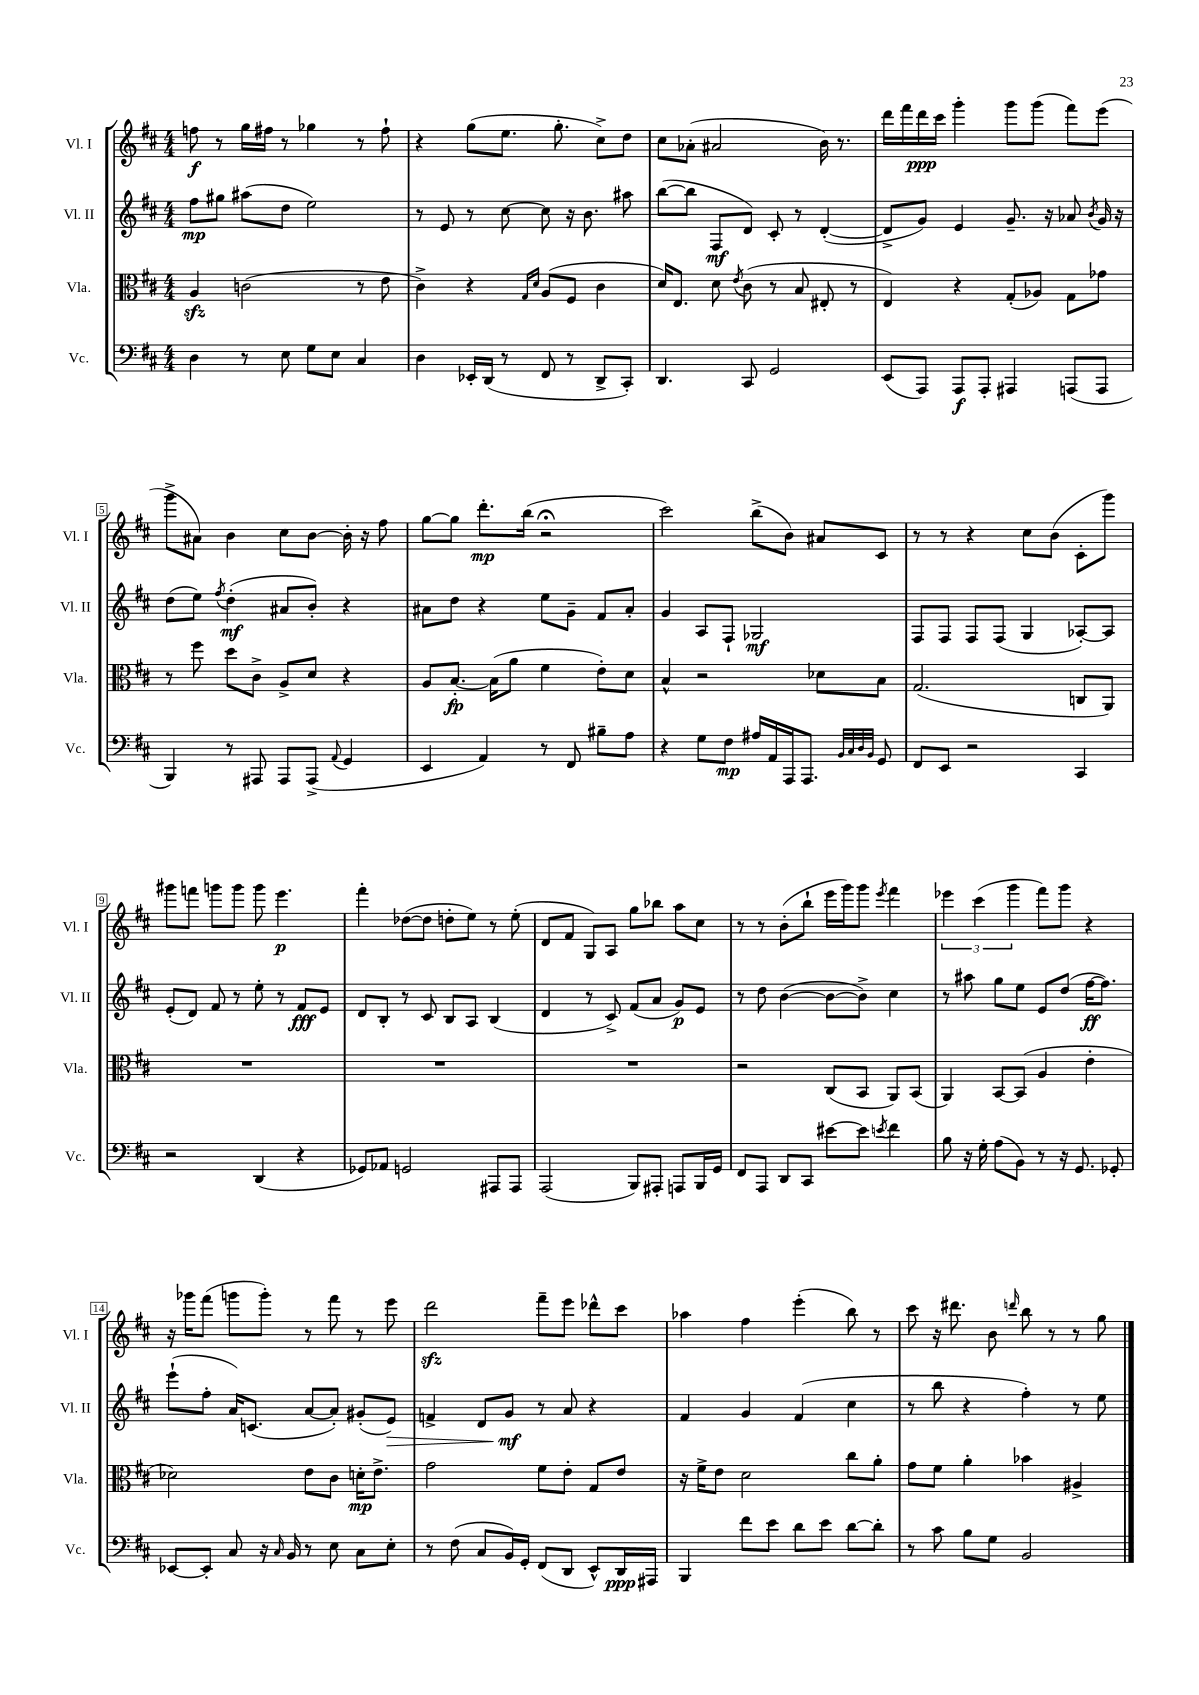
<<
\new StaffGroup <<
\new Staff = "s0" \with { instrumentName = "Vl. I" shortInstrumentName = "Vl. I" } {
    \clef treble \key d \major \numericTimeSignature \time 4/4
    \autoBeamOff f''8\f r8 g''16[ fis''16] r8 ges''4 r8 fis''8-! |
    r4 g''8[( e''8.] g''8.-. cis''8[->) d''8] |
    cis''8[ aes'8]-.( ais'2 b'16) r8. |
    d'''16[ fis'''16 d'''16\ppp cis'''16] g'''4-. g'''8[ g'''8]( fis'''8[) e'''8]( |
    g'''8[-> ais'8]) b'4 cis''8[ b'8]~ b'16-. r16 fis''8 |
    g''8[~ g''8] d'''8.[-.\mp b''16]( r2\fermata |
    cis'''2) b''8[->( b'8]) ais'8[ cis'8] |
    r8 r8 r4 cis''8[ b'8]( cis'8[-. g'''8]) |
    gis'''8[ f'''8] g'''8[ g'''8] g'''8 e'''4.\p |
    fis'''4-. des''8[~( des''8] d''8[-. e''8]) r8 e''8-.( |
    d'8[ fis'8] g8[) a8] g''8[ bes''8] a''8[ cis''8] |
    r8 r8 b'8[-.( b''8]-! e'''16[ g'''16) g'''8] \acciaccatura { e'''8 } fis'''4 |
    \tuplet 3/2 { ees'''4 cis'''4( g'''4 } fis'''8[) g'''8] r4 |
    r16 ges'''16[ fis'''8]( g'''8[ g'''8]-.) r8 fis'''8 r8 e'''8 |
    d'''2\sfz fis'''8[-- e'''8] des'''8[-^ cis'''8] |
    aes''4 fis''4 e'''4-.( b''8) r8 |
    cis'''8 r16 dis'''8. b'8 \grace { d'''16 } b''8 r8 r8 g''8 \bar "|." |
}
\new Staff = "s1" \with { instrumentName = "Vl. II" shortInstrumentName = "Vl. II" } {
    \clef treble \key d \major \numericTimeSignature \time 4/4
    \autoBeamOff fis''8[\mp gis''8] ais''8[( d''8] e''2) |
    r8 e'8 r8 cis''8~ cis''8 r16 b'8. ais''8 |
    b''8[~( b''8] fis8[\mf d'8]) cis'8-. r8 d'4~-.( |
    d'8[-> g'8]) e'4 g'8.-- r16 aes'8 \acciaccatura { b'8 } g'16 r16 |
    d''8[( e''8]) \acciaccatura { fis''8 } d''4-.\mf( ais'8[ b'8]-.) r4 |
    ais'8[ d''8] r4 e''8[ g'8]-- fis'8[ ais'8]-. |
    g'4 a8[ fis8]-! ges2\mf |
    fis8[ fis8] fis8[ fis8]( g4 aes8[~-.) aes8] |
    e'8[-.( d'8]) fis'8 r8 e''8-. r8 fis'8[\fff e'8] |
    d'8[ b8]-. r8 cis'8 b8[ a8] b4( |
    d'4 r8 cis'8->) fis'8[( a'8] g'8[\p) e'8] |
    r8 d''8 b'4~( b'8[~ b'8]->) cis''4 |
    r8 ais''8 g''8[ e''8] e'8[ d''8]( fis''16[~\ff fis''8.]) |
    e'''8[-!( fis''8]-. a'16[) c'8.]( a'8[~ a'8]-.) gis'8[-.( e'8]\>) |
    f'4-> d'8[ g'8]\mf\! r8 a'8 r4 |
    fis'4 g'4 fis'4( cis''4 |
    r8 b''8 r4 fis''4-.) r8 e''8 \bar "|." |
}
\new Staff = "s2" \with { instrumentName = "Vla." shortInstrumentName = "Vla." } {
    \clef alto \key d \major \numericTimeSignature \time 4/4
    \autoBeamOff a4\sfz c'2( r8 e'8 |
    cis'4->) r4 \grace { g16[ d'16] } a8[( fis8] cis'4 |
    d'16[) e8.] d'8 \acciaccatura { e'8 } cis'8( r8 b8 eis8-. r8 |
    e4) r4 g8[-.( aes8]) g8[ ges'8] |
    r8 fis''8 d''8[ cis'8]-> a8[-> d'8] r4 |
    a8[ b8.]~-.\fp b16[( a'8] fis'4 e'8[-.) d'8] |
    b4-^ r2 des'8[ b8] |
    g2.( c8[ a,8]) |
    R1 |
    R1 |
    R1 |
    r2 cis8[( b,8] a,8[) b,8]( |
    a,4) b,8[~ b,8]( a4 e'4-. |
    des'2) e'8[ cis'8] d'16[-.\mp e'8.]-> |
    g'2 fis'8[ e'8]-. g8[ e'8] |
    r16 fis'16[-> e'8] d'2 cis''8[ a'8]-. |
    g'8[ fis'8] a'4-. bes'4 ais4-> \bar "|." |
}
\new Staff = "s3" \with { instrumentName = "Vc." shortInstrumentName = "Vc." } {
    \clef bass \key d \major \numericTimeSignature \time 4/4
    \autoBeamOff d4 r8 e8 g8[ e8] cis4 |
    d4 ees,16[-. d,16]( r8 fis,8 r8 d,8[-> cis,8]-.) |
    d,4. cis,8 g,2 |
    e,8[( a,,8]) a,,8[\f a,,8]-. ais,,4 a,,8[( a,,8] |
    b,,4) r8 ais,,8 ais,,8[ ais,,8]->( \appoggiatura { a,8 } g,4 |
    e,4 a,4) r8 fis,8 bis8[-- a8] |
    r4 g8[ fis8]\mp ais16[ a,16 a,,16 a,,8.] \grace { b,32[ cis32 d32 b,32] } g,8 |
    fis,8[ e,8] r2 cis,4 |
    r2 d,4( r4 |
    ges,8[) aes,8] g,2 ais,,8[ ais,,8] |
    a,,2( b,,8[) ais,,8]-. a,,8[ b,,16 g,16] |
    fis,8[ a,,8] d,8[ cis,8] eis'8[~ eis'8] \acciaccatura { e'8 } fis'4 |
    b8 r16 g16-. a8[( b,8]) r8 r16 g,8. ges,8-. |
    ees,8[~ ees,8]-. cis8 r16 \grace { cis16 } b,16 r8 e8 cis8[ e8]-. |
    r8 fis8( cis8[ b,16) g,16]-. fis,8[( d,8] e,8[-^) d,16\ppp ais,,16] |
    b,,4 fis'8[ e'8] d'8[ e'8] d'8[~ d'8]-. |
    r8 cis'8 b8[ g8] b,2 \bar "|." |
}
>>
>>
\layout { \context { \Score \override BarNumber.stencil = #(make-stencil-boxer 0.1 0.3 ly:text-interface::print) } }
